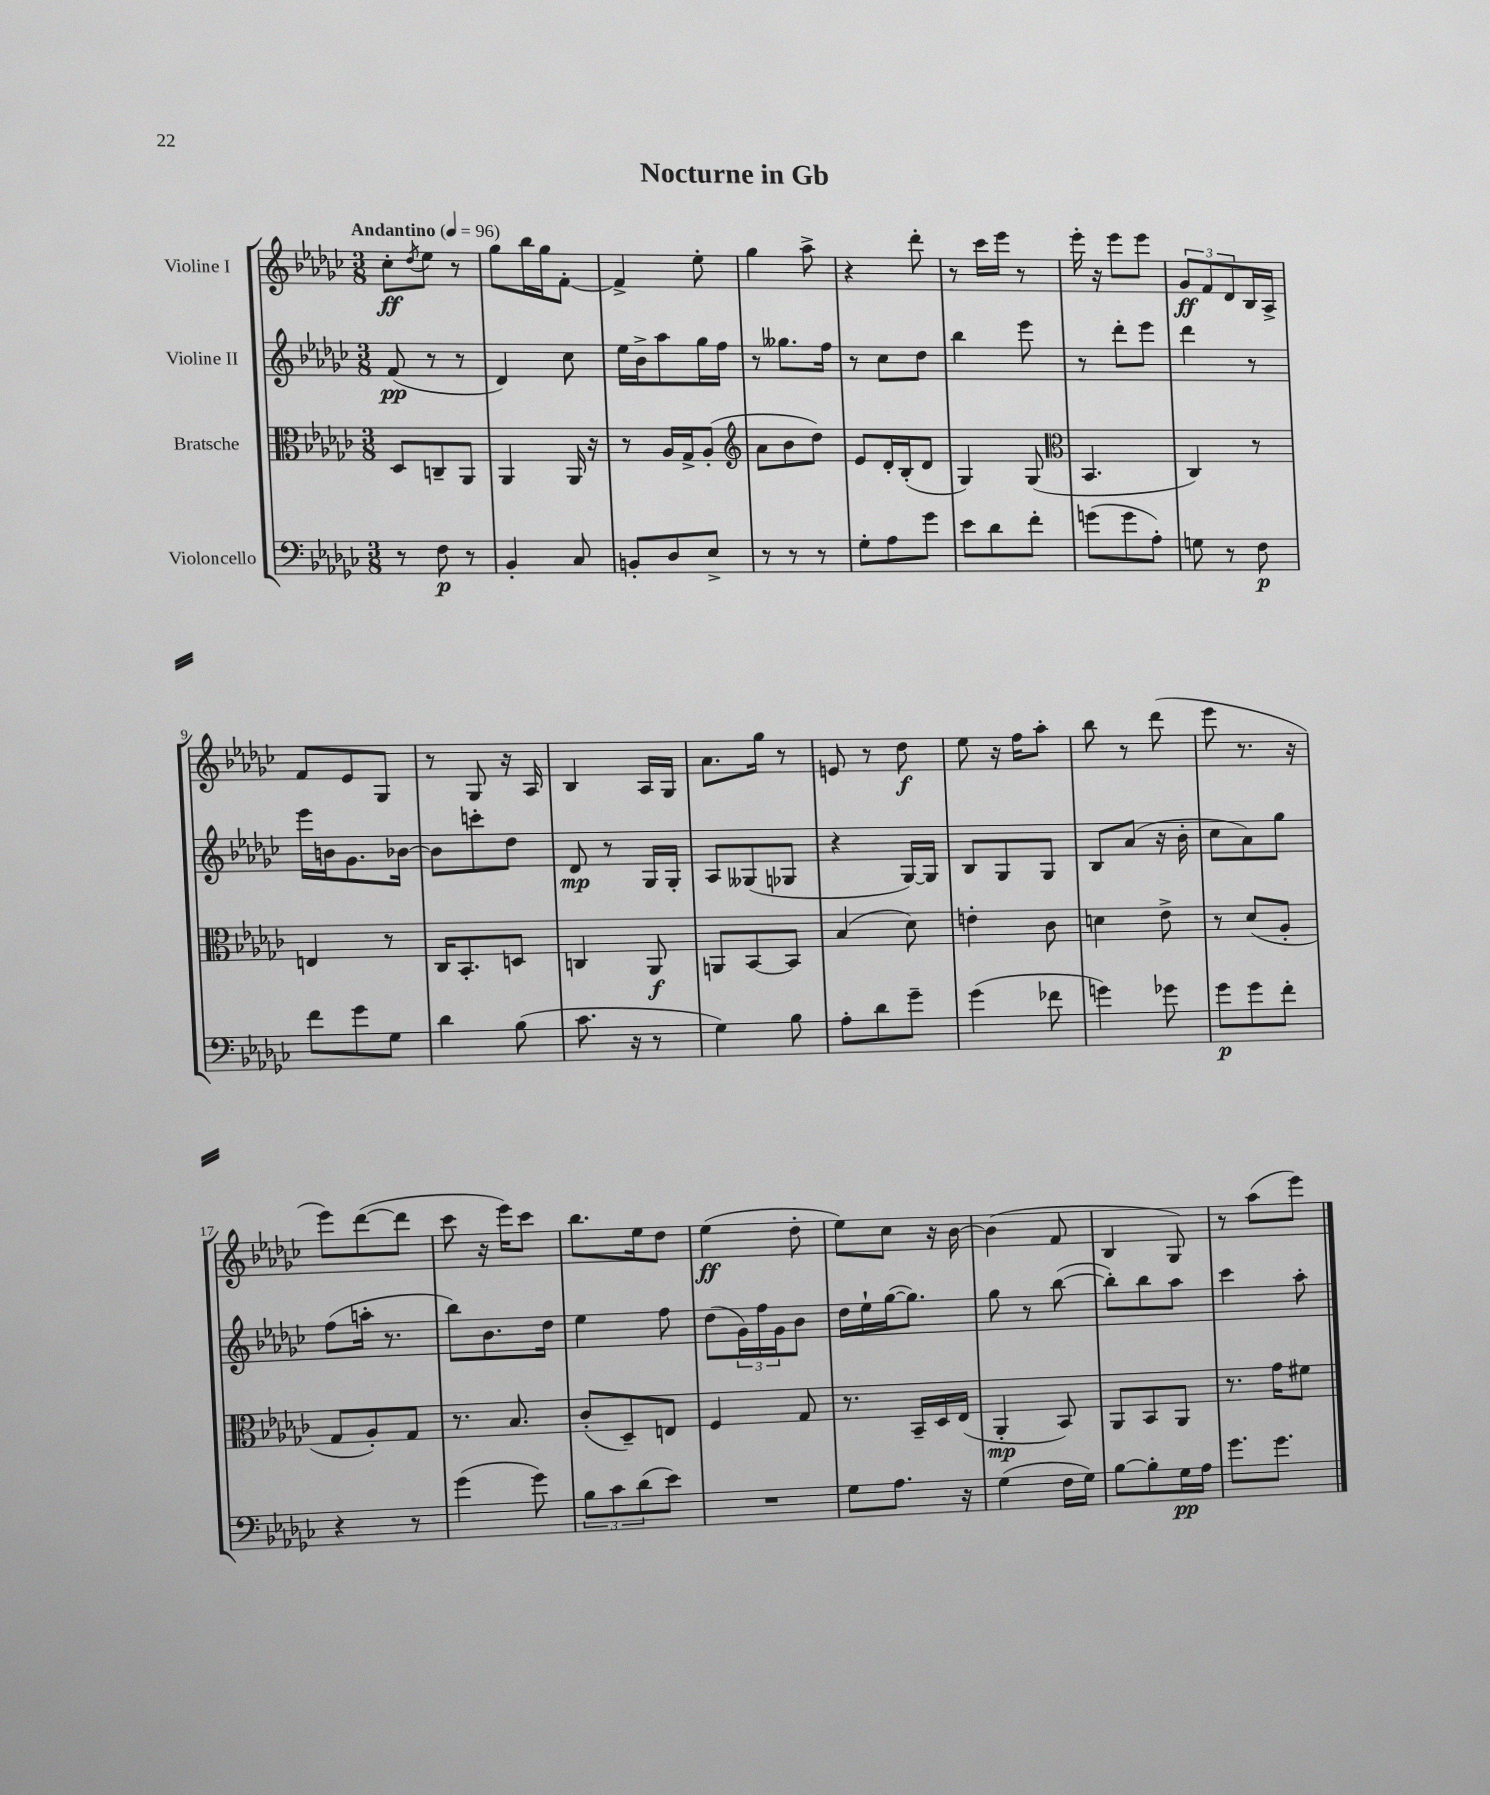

**kern	**kern	**kern	**kern
*staff4	*staff3	*staff2	*staff1
*clefF4	*clefC3	*clefG2	*clefG2
*k[b-e-a-d-g-c-]	*k[b-e-a-d-g-c-]	*k[b-e-a-d-g-c-]	*k[b-e-a-d-g-c-]
*M3/8	*M3/8	*M3/8	*M3/8
*MM96	*MM96	*MM96	*MM96
8r	8D-	(8f	8cc-'
.	.	.	8qdd-
8F	8C~	8r	8ee-
8r	8AA-	8r	8r
=	=	=	=
4BB-'	4AA-	4d-)	8gg-
.	.	.	16bb-
.	.	.	16gg-
8C-	16AA-	8cc-	[8f'
.	16r	.	.
=	=	=	=
8BB'	8r	16ee-	4f^]
.	.	16b-^	.
8D-	16A-	8aa-	.
.	16G-^	.	.
8E-^	(8A-'	16gg-	8ee-'
.	.	16ff	.
=	=	=	=
*	*clefG2	*	*
8r	8a-	8r	4gg-
8r	8b-	8.gg--	.
8r	8dd-)	.	8aa-^
.	.	16ff	.
=	=	=	=
8G-'	8e-	8r	4r
8A-	16d-'	8cc-	.
.	(16B-'	.	.
8g-	8d-	8dd-	8ddd-'
=	=	=	=
8e-	4G-)	4bb-	8r
8d-	.	.	16ccc-
.	.	.	16eee-
8f'	(8G-	8eee-	8r
=	=	=	=
*	*clefC3	*	*
(8g	4.BB-	8r	16eee-'
.	.	.	16r
8g	.	8ddd-'	8eee-
8A-')	.	8eee-	8eee-
=	=	=	=
8G	4C-)	4ddd-	12g-
.	.	.	12f
8r	.	.	.
.	.	.	12d-
8F	8r	8r	16B-
.	.	.	16A-^
=	=	=	=
8f	4E	16eee-	8f
.	.	16b	.
8g-	.	8.g-	8e-
8G-	8r	.	8G-
.	.	[16b-	.
=	=	=	=
4d-	16C-	8b-]	8r
.	8.BB-'	.	.
.	.	8ccc'	8G-
(8B-	8D	8dd-	16r
.	.	.	16A-
=	=	=	=
8.c-	4C	8d-	4B-
.	.	8r	.
16r	.	.	.
8r	8AA-	16G-	16A-
.	.	16G-'	16G-
=	=	=	=
4G-)	8AA	8A-	8.a-
.	[8BB-	(8G--	.
.	.	.	16gg-
8B-	8BB-]	8G-	8r
=	=	=	=
8A-'	(4B-	4r	8e
8d-	.	.	8r
8g-~	8d-)	[16G-)	8dd-
.	.	16G-]	.
=	=	=	=
(4g-	4e'	8B-	8ee-
.	.	8G-	16r
.	.	.	16ff
8f-	8c-	8G-	8aa-'
=	=	=	=
4g)	4d	8B-	8bb-
.	.	(8a-	8r
8g-	8e-^	16r	(8ddd-
.	.	16b-'	.
=	=	=	=
8g-	8r	8cc-	8eee-
8g-	(8d-	8a-)	8.r
8f'	8A-'	8gg-	.
.	.	.	16r
=	=	=	=
4r	8G-	(8ff	8eee-)
.	8A-')	16aa'	([8ddd-
.	.	8.r	.
8r	8G-	.	8ddd-]
=	=	=	=
(4g-	8.r	8bb-)	8ccc-
.	.	8.b-	16r
.	8.B-	.	16eee-)
8g-)	.	.	8ccc-
.	.	16dd-	.
=	=	=	=
12B-	(8c-'	4ee-	8.bb-
12c-	.	.	.
.	8D-~)	.	.
(12d-	.	.	.
.	.	.	16ee-
8e-)	8E	8ff	8dd-
=	=	=	=
4.r	4F	(8dd-	(4ee-
.	.	24g-)	.
.	.	24ff	.
.	.	24g-	.
.	8G-	8b-	8dd-'
=	=	=	=
8G-	8.r	16dd-	8ee-)
.	.	16ee-`	.
8.A-	.	([16gg-	8cc-
.	16BB-~	8.gg-])	.
.	16D-	.	16r
16r	(16E-	.	[16b-
=	=	=	=
(4G-	4AA-'	8gg-	(4b-]
.	.	8r	.
16F	8BB-)	([8bb-	8f
16G-)	.	.	.
=	=	=	=
[8B-	8AA-	8bb-'])	4B-
8B-']	8BB-	8bb-	.
16G-	8AA-	8aa-	8G-)
16A-	.	.	.
=	=	=	=
8.g-	8.r	4ccc-	8r
.	.	.	(8aa-
8.g-	16g-	.	.
.	8f#	8aa-'	8eee-)
==	==	==	==
*-	*-	*-	*-
